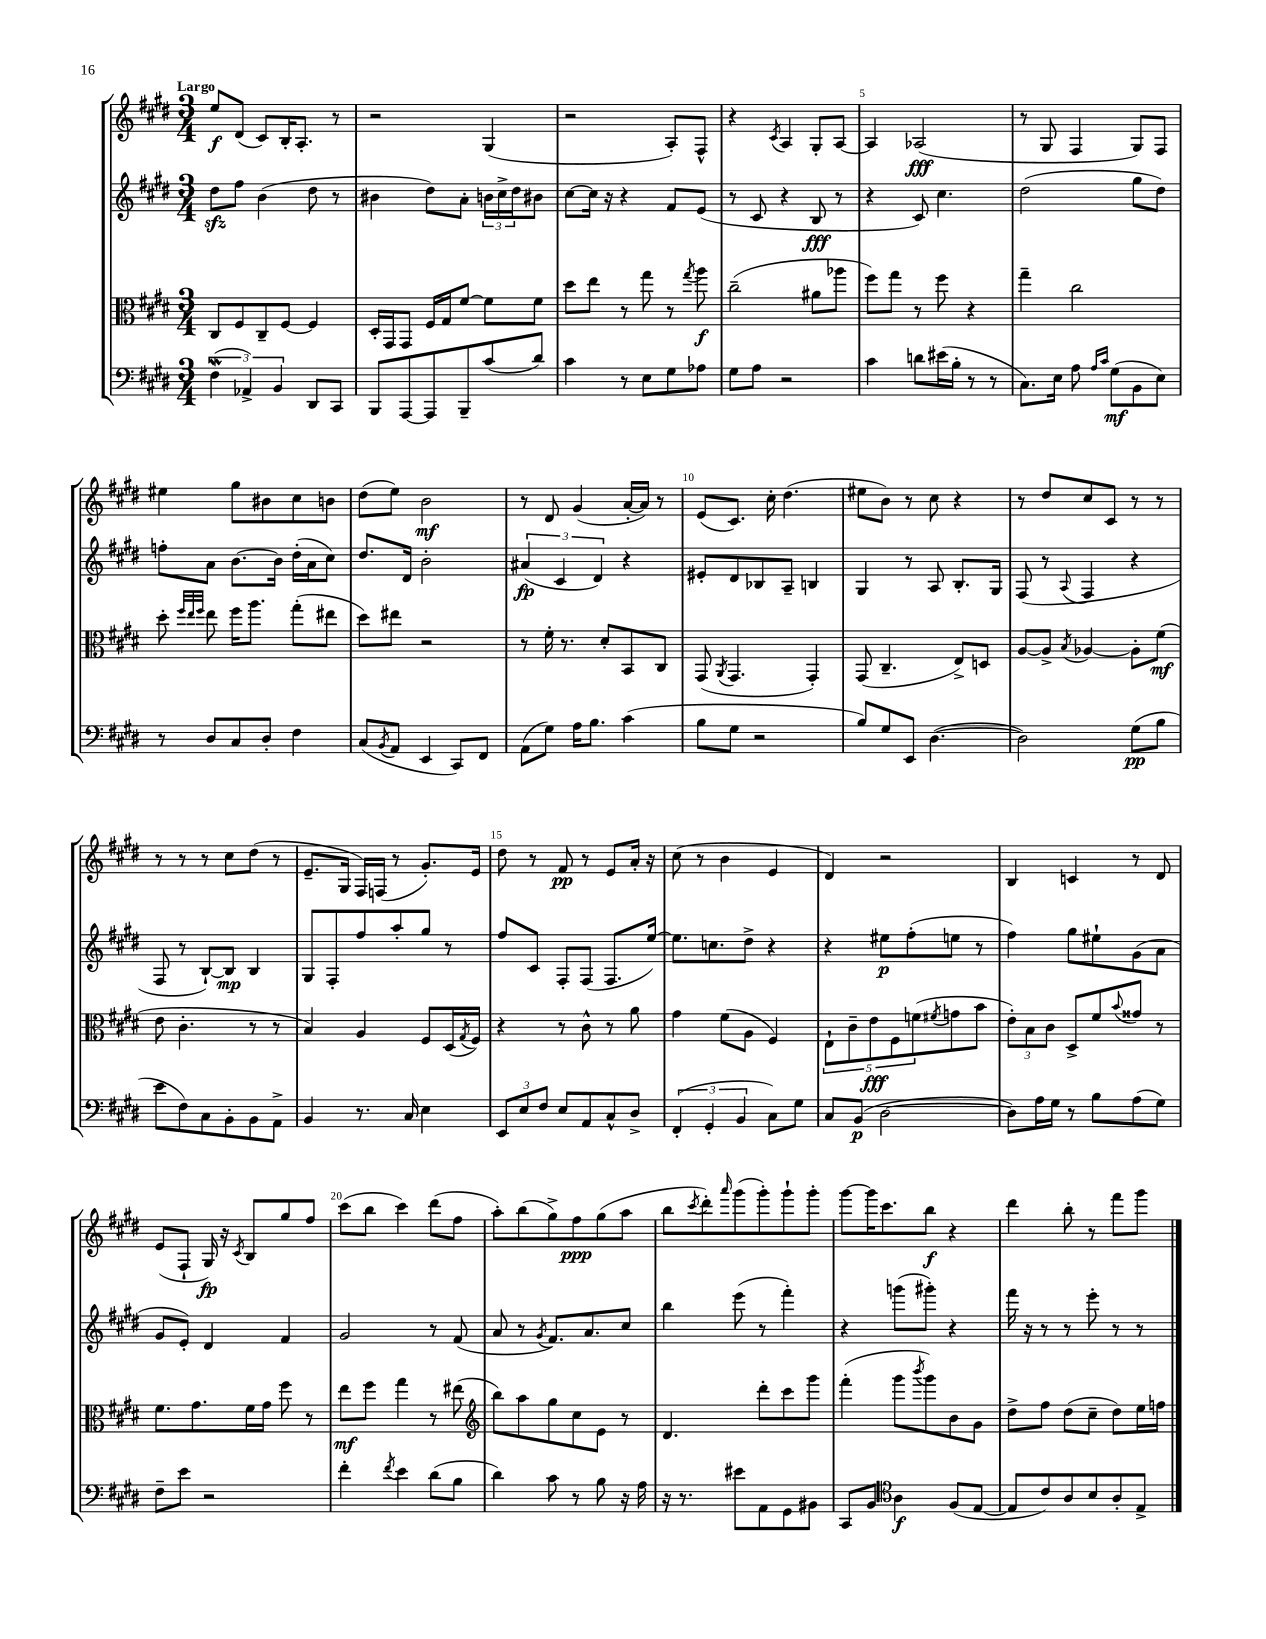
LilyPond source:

<<
\new StaffGroup <<
\new Staff = "s0" {
    \clef treble \key e \major \numericTimeSignature \time 3/4 \tempo "Largo"
    e''8\f dis'8( cis'8) b16-. a8.-. r8 |
    r2 gis4( |
    r2 a8-.) fis8-^ |
    r4 \acciaccatura { cis'8 } a4 gis8-. a8~ |
    a4 aes2\fff( |
    r8 gis8 fis4 gis8) fis8 |
    eis''4 gis''8 bis'8 cis''8 b'8 |
    dis''8( e''8) b'2\mf |
    r8 dis'8 gis'4( a'16~-. a'16) r8 |
    e'8( cis'8.) cis''16-. dis''4.( |
    eis''8 b'8) r8 cis''8 r4 |
    r8 dis''8 cis''8 cis'8 r8 r8 |
    r8 r8 r8 cis''8 dis''8( r8 |
    e'8.-- gis16 fis16) f16( r8 gis'8.-.) e'16 |
    dis''8 r8 fis'8\pp r8 e'8 a'16-. r16 |
    cis''8( r8 b'4 e'4 |
    dis'4) r2 |
    b4 c'4 r8 dis'8 |
    e'8( fis8-! gis16\fp) r16 \acciaccatura { cis'8 } b8 gis''8 fis''8 |
    cis'''8( b''8 cis'''4) dis'''8( fis''8 |
    a''8-.) b''8( gis''8->) fis''8\ppp gis''8( a''8 |
    b''8 \acciaccatura { cis'''8 } dis'''8-.) \grace { a'''16 } gis'''8( gis'''8-.) gis'''8-! gis'''8-. |
    gis'''8~ gis'''16 cis'''8. b''8\f r4 |
    dis'''4 b''8-. r8 fis'''8 gis'''8 \bar "|." |
}
\new Staff = "s1" {
    \clef treble \key e \major \numericTimeSignature \time 3/4
    dis''8\sfz fis''8 b'4( dis''8 r8 |
    bis'4 dis''8) a'8-. \tuplet 3/2 { b'16 cis''16-> dis''16 } bis'8 |
    cis''8~ cis''16 r16 r4 fis'8 e'8( |
    r8 cis'8 r4 b8\fff r8 |
    r4 cis'8) cis''4. |
    dis''2( gis''8 dis''8) |
    f''8-. a'8 b'8.~ b'16 dis''16-.( a'16 cis''8) |
    dis''8. dis'16 b'2-. |
    \tuplet 3/2 { ais'4\fp( cis'4 dis'4) } r4 |
    eis'8-. dis'8 bes8 a8-- b4 |
    gis4 r8 a8 b8.-. gis16 |
    fis8( r8 \appoggiatura { a8 } fis4 r4 |
    fis8 r8 b8~-!) b8\mp b4 |
    gis8 fis8-. fis''8 a''8-. gis''8 r8 |
    fis''8 cis'8 fis8-. fis8( fis8. e''16~) |
    e''8. c''8. dis''8-> r4 |
    r4 eis''8\p fis''8-.( e''8 r8 |
    fis''4) gis''8 eis''8-! gis'8( a'8 |
    gis'8 e'8-.) dis'4 fis'4 |
    gis'2 r8 fis'8( |
    a'8 r8 \acciaccatura { gis'8 } fis'8.) a'8. cis''8 |
    b''4 e'''8( r8 fis'''4-.) |
    r4 g'''8( gis'''8-.) r4 |
    fis'''16 r16 r8 r8 e'''8-. r8 r8 \bar "|." |
}
\new Staff = "s2" {
    \clef alto \key e \major \numericTimeSignature \time 3/4
    cis8 fis8 cis8-- fis8~ fis4 |
    dis16-. gis,16 gis,8 fis16 gis16 fis'8~ fis'8 fis'8 |
    dis''8 e''8 r8 gis''8 r8 \acciaccatura { gis''8 } a''8\f |
    cis''2--( ais'8 aes''8 |
    fis''8) gis''8 r8 fis''8 r4 |
    gis''4-- cis''2 |
    dis''8-. \grace { fis''32 e''32 fis''32 } e''8 fis''16 a''8. gis''8-.( eis''8 |
    dis''8) eis''8 r2 |
    r8 fis'16-. r8. dis'8-. b,8 cis8 |
    gis,8( \acciaccatura { a,8 } gis,4. gis,4-.) |
    gis,8( cis4.-- e8->) d8 |
    a8~ a8-> \acciaccatura { b8 } aes4~ aes8-. fis'8\mf( |
    e'8 cis'4.-. r8 r8 |
    b4) a4 fis8 dis16( \acciaccatura { gis8 } fis16) |
    r4 r8 cis'8-^ r8 a'8 |
    gis'4 fis'8( a8 fis4) |
    \tuplet 5/4 { e8-! cis'8-- e'8\fff fis8 f'8( } \acciaccatura { fis'8 } g'8 b'8 |
    \tuplet 3/2 { e'8-.) b8 cis'8 } dis8-> fis'8 \appoggiatura { b'8 } gisis'8 r8 |
    fis'8. gis'8. fis'16 gis'16 fis''8 r8 |
    e''8\mf fis''8 gis''4 r8 eis''8( |
    \clef treble b''8) a''8 gis''8 cis''8 e'8 r8 |
    dis'4. dis'''8-. cis'''8 gis'''8 |
    fis'''4-.( gis'''8 \acciaccatura { b'''8 } gis'''8) b'8 gis'8 |
    dis''8-> fis''8 dis''8( cis''8-- dis''8) e''16 f''16 \bar "|." |
}
\new Staff = "s3" {
    \clef bass \key e \major \numericTimeSignature \time 3/4
    \tuplet 3/2 { fis4\mordent( aes,4->) b,4 } dis,8 cis,8 |
    b,,8 a,,8~ a,,8 b,,8-- cis'8( dis'8) |
    cis'4 r8 e8 gis8 aes8 |
    gis8 a8 r2 |
    cis'4 d'8 eis'16( b16-. r8 r8 |
    cis8.) e16 a8 \grace { a16 cis'16 } gis8\mf( b,8 e8) |
    r8 dis8 cis8 dis8-. fis4 |
    cis8( \acciaccatura { b,8 } a,8 e,4 cis,8) fis,8 |
    a,8( gis8) a16 b8. cis'4( |
    b8 gis8 r2 |
    b8) gis8 e,8 dis4.~( |
    dis2) gis8\pp( b8 |
    e'8 fis8) cis8 b,8-. b,8 a,8-> |
    b,4 r8. cis16 e4 |
    \tuplet 3/2 { e,8 e8 fis8 } e8 a,8 cis8-^ dis8-> |
    \tuplet 3/2 { fis,4-.( gis,4-. b,4 } cis8) gis8 |
    cis8 b,8\p( dis2~ |
    dis8) a16 gis16 r8 b8 a8( gis8) |
    fis8-- e'8 r2 |
    fis'4-. \acciaccatura { fis'8 } e'4 dis'8( b8 |
    dis'4) cis'8 r8 b8 r16 a16 |
    r16 r8. eis'8 a,8 gis,8 bis,8 |
    cis,8 b,8 \clef tenor a4\f fis8( e8~ |
    e8 cis'8) a8 b8 a8-. e8-> \bar "|." |
}
>>
>>
\layout { \context { \Score \override BarNumber.break-visibility = ##(#f #t #t) barNumberVisibility = #(every-nth-bar-number-visible 5) } }
